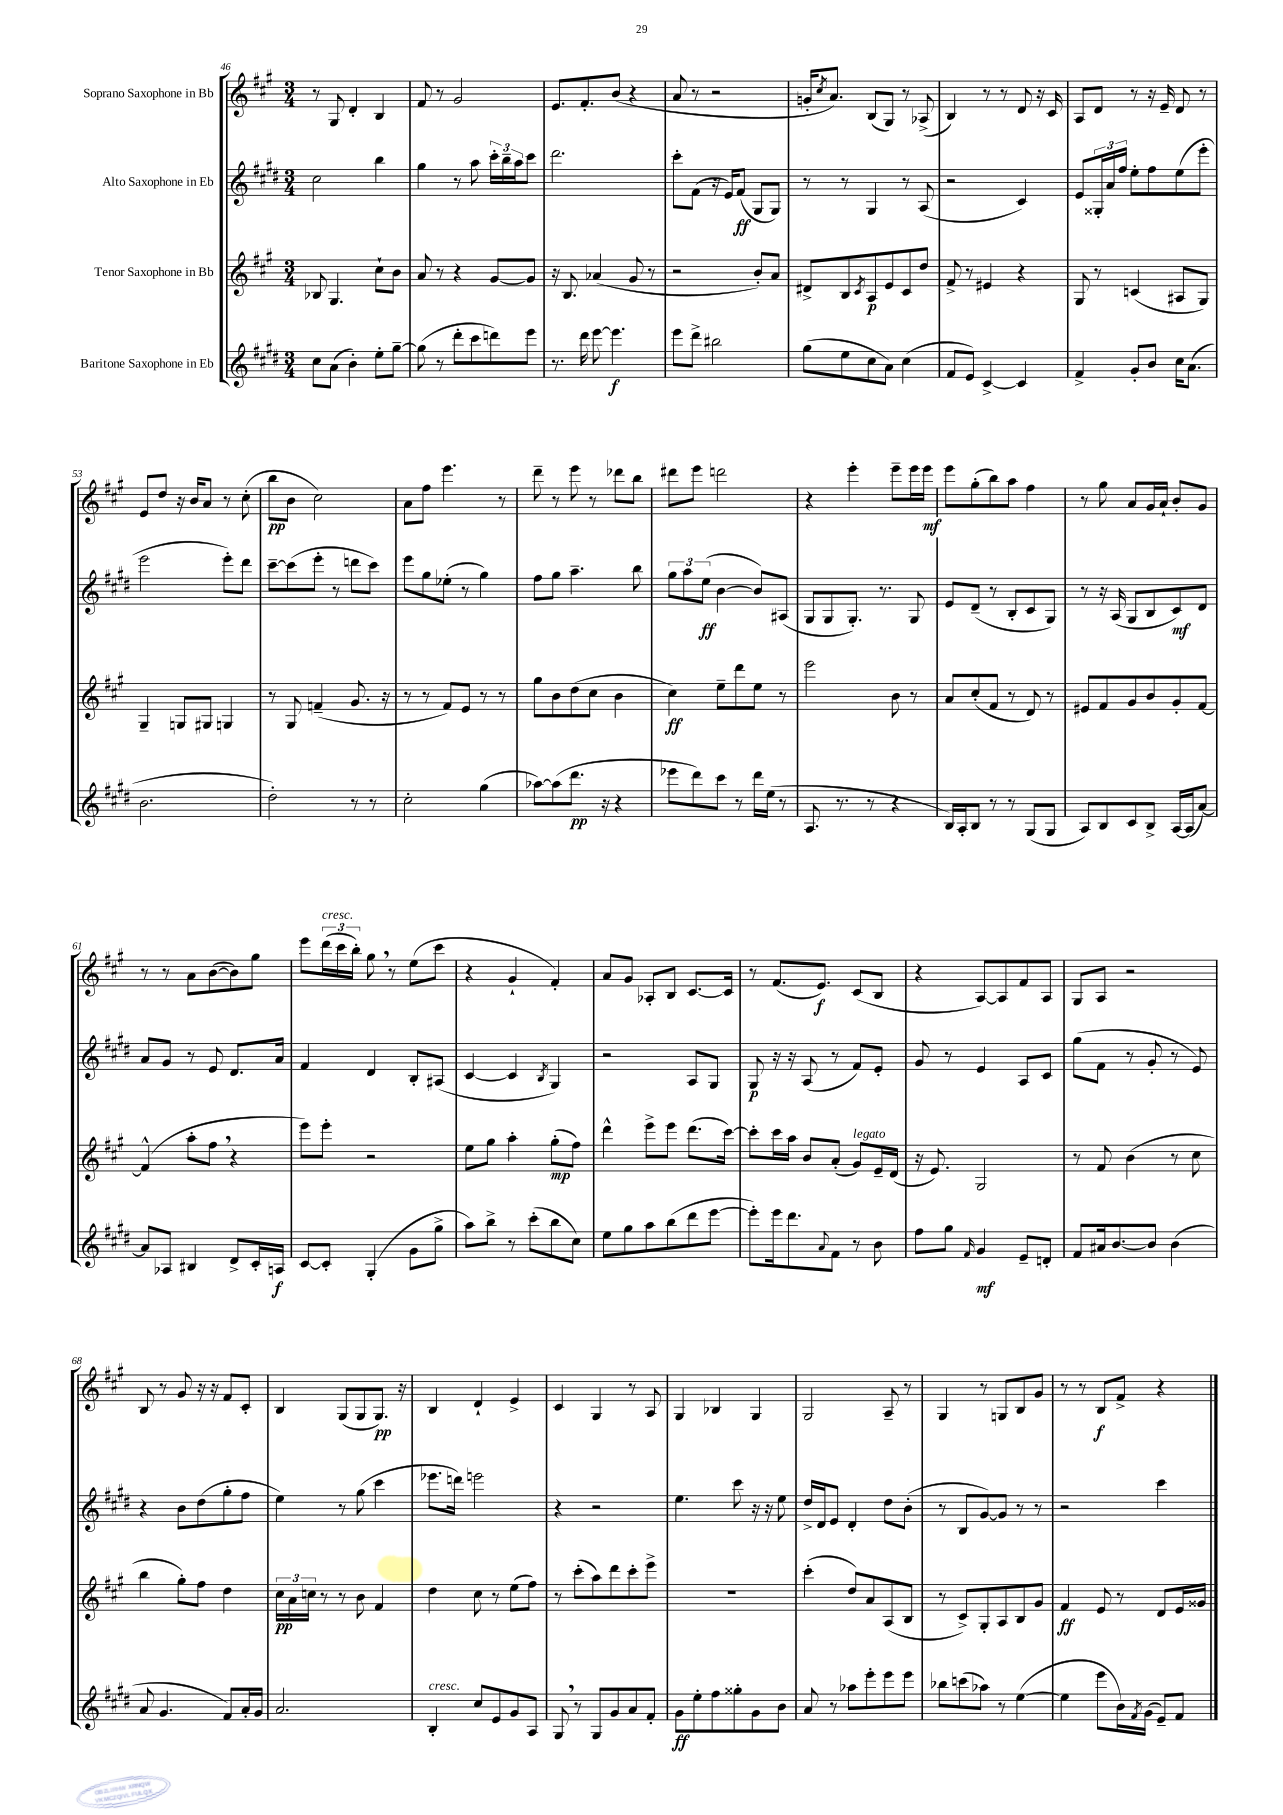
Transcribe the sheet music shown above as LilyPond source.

<<
\new StaffGroup <<
\new Staff = "s0" \with { instrumentName = "Soprano Saxophone in Bb" } {
    \clef treble \key a \major \numericTimeSignature \time 3/4
    r8 gis8 d'4-. b4 |
    fis'8 r8 gis'2 |
    e'8. fis'8.-. b'8( r4 |
    a'8 r8 r2 |
    g'16-. \acciaccatura { cis''8 } a'8.) b8( gis8) r8 aes8->( |
    b4) r8 r8 d'8 r16 cis'16 |
    a8 d'8 r8 r16 e'16-- d'8 r8 |
    e'8 d''8 r16 b'16 a'8 r8 cis''8-.( |
    b''8\pp b'8 cis''2) |
    a'8 fis''8 e'''4. r8 |
    d'''8-- r8 e'''8 r8 des'''8 b''8 |
    dis'''8 e'''8 d'''2 |
    r4 e'''4-. e'''8-- e'''16 e'''16\mf |
    e'''8 gis''8-.( b''8) a''8 fis''4 |
    r8 gis''8 a'8 gis'16 a'16-! b'8-. gis'8 |
    r8 r8 a'8 b'8~( b'8) gis''8 |
    e'''8 \tuplet 3/2 { d'''16^\markup { \italic "cresc." }( cis'''16 b''16-.) } gis''8 \breathe r8 e''8( cis'''8 |
    r4 gis'4-! fis'4-.) |
    a'8 gis'8 aes8-. b8 cis'8.~ cis'16 |
    r8 fis'8.( e'8.\f) cis'8( b8 |
    r4 a8~) a8 fis'8 a8 |
    gis8 a8 r2 |
    b8 r8 gis'8 r16 r16 fis'8 cis'8-. |
    b4 gis8( gis8 gis8.\pp) r16 |
    b4 d'4-! e'4-> |
    cis'4 gis4 r8 a8 |
    gis4 bes4 gis4 |
    gis2 a8-- r8 |
    gis4 r8 g8 b8 gis'8 |
    r8 r8 b8\f fis'8-> r4 \bar "|." |
}
\new Staff = "s1" \with { instrumentName = "Alto Saxophone in Eb" } {
    \clef treble \key e \major \numericTimeSignature \time 3/4
    cis''2 b''4 |
    gis''4 r8 a''8 \tuplet 3/2 { cis'''16-. b''16-- a''16 } cis'''8 |
    dis'''2. |
    cis'''8-. fis'8( r16 e'16) fis'8\ff( gis8 gis8) |
    r8 r8 gis4 r8 a8( |
    r2 cis'4) |
    e'8 \tuplet 3/2 { gisis16-. a'16 fis''16 } e''8-. fis''8 e''8( e'''8-. |
    e'''2 e'''8-.) dis'''8 |
    cis'''8~-- cis'''8( e'''8-. r8 d'''8 cis'''8) |
    e'''8 gis''8 ees''8-.( r8 gis''4) |
    fis''8 gis''8 a''4.-- b''8 |
    \tuplet 3/2 { gis''8 a''8 e''8\ff( } b'4~ b'8) ais8( |
    gis8 gis8 gis8.-.) r8. gis8 |
    e'8 dis'8--( r8 b8-. cis'8 gis8) |
    r8 r16 a16( gis8 b8 cis'8\mf) dis'8 |
    a'8 gis'8 r8 e'8 dis'8. a'16 |
    fis'4 dis'4 b8-. ais8( |
    cis'4~ cis'4 \acciaccatura { b8 } gis4) |
    r2 a8 gis8 |
    gis8\p r16 r16 a8( r8 fis'8) e'8-. |
    gis'8 r8 e'4 a8 cis'8 |
    gis''8( fis'8 r8 gis'8-. r8 e'8) |
    r4 b'8 dis''8( gis''8-. fis''8 |
    e''4) r8 gis''8( cis'''4 |
    ees'''8. d'''16) e'''2 |
    r4 r2 |
    e''4. cis'''8 r16 r16 e''8 |
    dis''16-> dis'16 e'8 dis'4-. dis''8 b'8-.( |
    r8 b8 gis'8~) gis'8 r8 r8 |
    r2 cis'''4 \bar "|." |
}
\new Staff = "s2" \with { instrumentName = "Tenor Saxophone in Bb" } {
    \clef treble \key a \major \numericTimeSignature \time 3/4
    bes8 gis4. cis''8-! b'8 |
    a'8 r8 r4 gis'8~ gis'8 |
    r16 b8. aes'4( gis'8 r8 |
    r2 b'8-.) a'8 |
    dis'8-> b8 \acciaccatura { cis'8 } a8\p e'8 cis'8 d''8 |
    fis'8-> r8 eis'4 r4 |
    gis8 r8 c'4( ais8 gis8) |
    gis4-- g8 gis8 g4 |
    r8 gis8 f'4--( gis'8. r16 |
    r8 r8 fis'8) e'8 r8 r8 |
    gis''8 b'8 d''8( cis''8 b'4 |
    cis''4\ff) e''8-- d'''8 e''8 r8 |
    e'''2 b'8 r8 |
    a'8 cis''8-.( fis'8 r8 d'8) r8 |
    eis'8 fis'8 gis'8 b'8 gis'8-. fis'8~ |
    fis'4-^( a''8-. fis''8 \breathe r4 |
    e'''8) e'''8-. r2 |
    e''8 gis''8 a''4-. gis''8-.\mp( fis''8) |
    d'''4-^ e'''8-> e'''8 d'''8.( cis'''16~) |
    cis'''8-. cis'''16 a''16 b'8 a'8-.( gis'8^\markup { \italic "legato" }) e'16-- d'16( |
    r16 e'8.) gis2 |
    r8 fis'8 b'4( r8 cis''8 |
    b''4 gis''8-.) fis''8 d''4 |
    \tuplet 3/2 { cis''16\pp a'16 c''16 } r8 r8 b'8 fis'4 |
    d''4 cis''8 r8 e''8( fis''8) |
    r8 cis'''8-.( a''8) d'''8 cis'''8-. e'''8-> |
    R2. |
    cis'''4-.( d''8) a'8 a8( b8 |
    r8 cis'8->) gis8-. a8 b8 gis'8 |
    fis'4\ff e'8 r8 d'8 e'16 gisis'16 \bar "|." |
}
\new Staff = "s3" \with { instrumentName = "Baritone Saxophone in Eb" } {
    \clef treble \key e \major \numericTimeSignature \time 3/4
    cis''8 a'8( b'4-.) e''8-. gis''8~-- |
    gis''8( r8 dis'''8-. cis'''8 d'''8) e'''8 |
    r8. dis'''16 e'''8~ e'''4.\f |
    e'''8 dis'''8-> bis''2 |
    gis''8( e''8 cis''8 a'8) cis''4( |
    fis'8 e'8) cis'4~-> cis'4 |
    fis'4-> gis'8-. b'8 cis''16 a'8.( |
    b'2. |
    dis''2-.) r8 r8 |
    cis''2-. gis''4( |
    aes''8~) aes''8( dis'''8.\pp r16 r4 |
    ees'''8 dis'''8) cis'''8 r8 dis'''16 e''16( r8 |
    a8. r8. r8 r4 |
    b16) a16-. b8 r8 r8 gis8( gis8 |
    a8) b8 cis'8 b8-> a16~ a16( a'8~) |
    a'8 aes8 bis4 dis'8-> cis'16-. a16\f |
    cis'8~ cis'8-. gis4-.( gis'8 gis''8-> |
    a''8) b''8-> r8 cis'''8-.( b''8 cis''8) |
    e''8 gis''8 a''8 b''8( dis'''8 e'''8~ |
    e'''8-.) e'''16 dis'''8. \appoggiatura { a'8 } fis'8 r8 b'8 |
    fis''8 gis''8 \grace { fis'16 } gis'4\mf e'8-- d'8-. |
    fis'8 ais'16 b'8.~ b'8 b'4( |
    a'8 gis'4. fis'8) a'16-. gis'16 |
    a'2. |
    b4-.^\markup { \italic "cresc." } cis''8 e'8 gis'8 a8 |
    gis8 \breathe r8 gis8 gis'8 a'8 fis'8-. |
    gis'8\ff e''8-. fis''8 gisis''8-. gis'8 b'8 |
    a'8 r8 aes''8 e'''8-. e'''8 e'''8 |
    bes''8 c'''8( aes''8) r8 e''4~( |
    e''4 e'''8 b'16) \acciaccatura { fis'8 } gis'16( e'8--) fis'8 \bar "|." |
}
>>
>>
\layout { \context { \Score currentBarNumber = #46 } }
